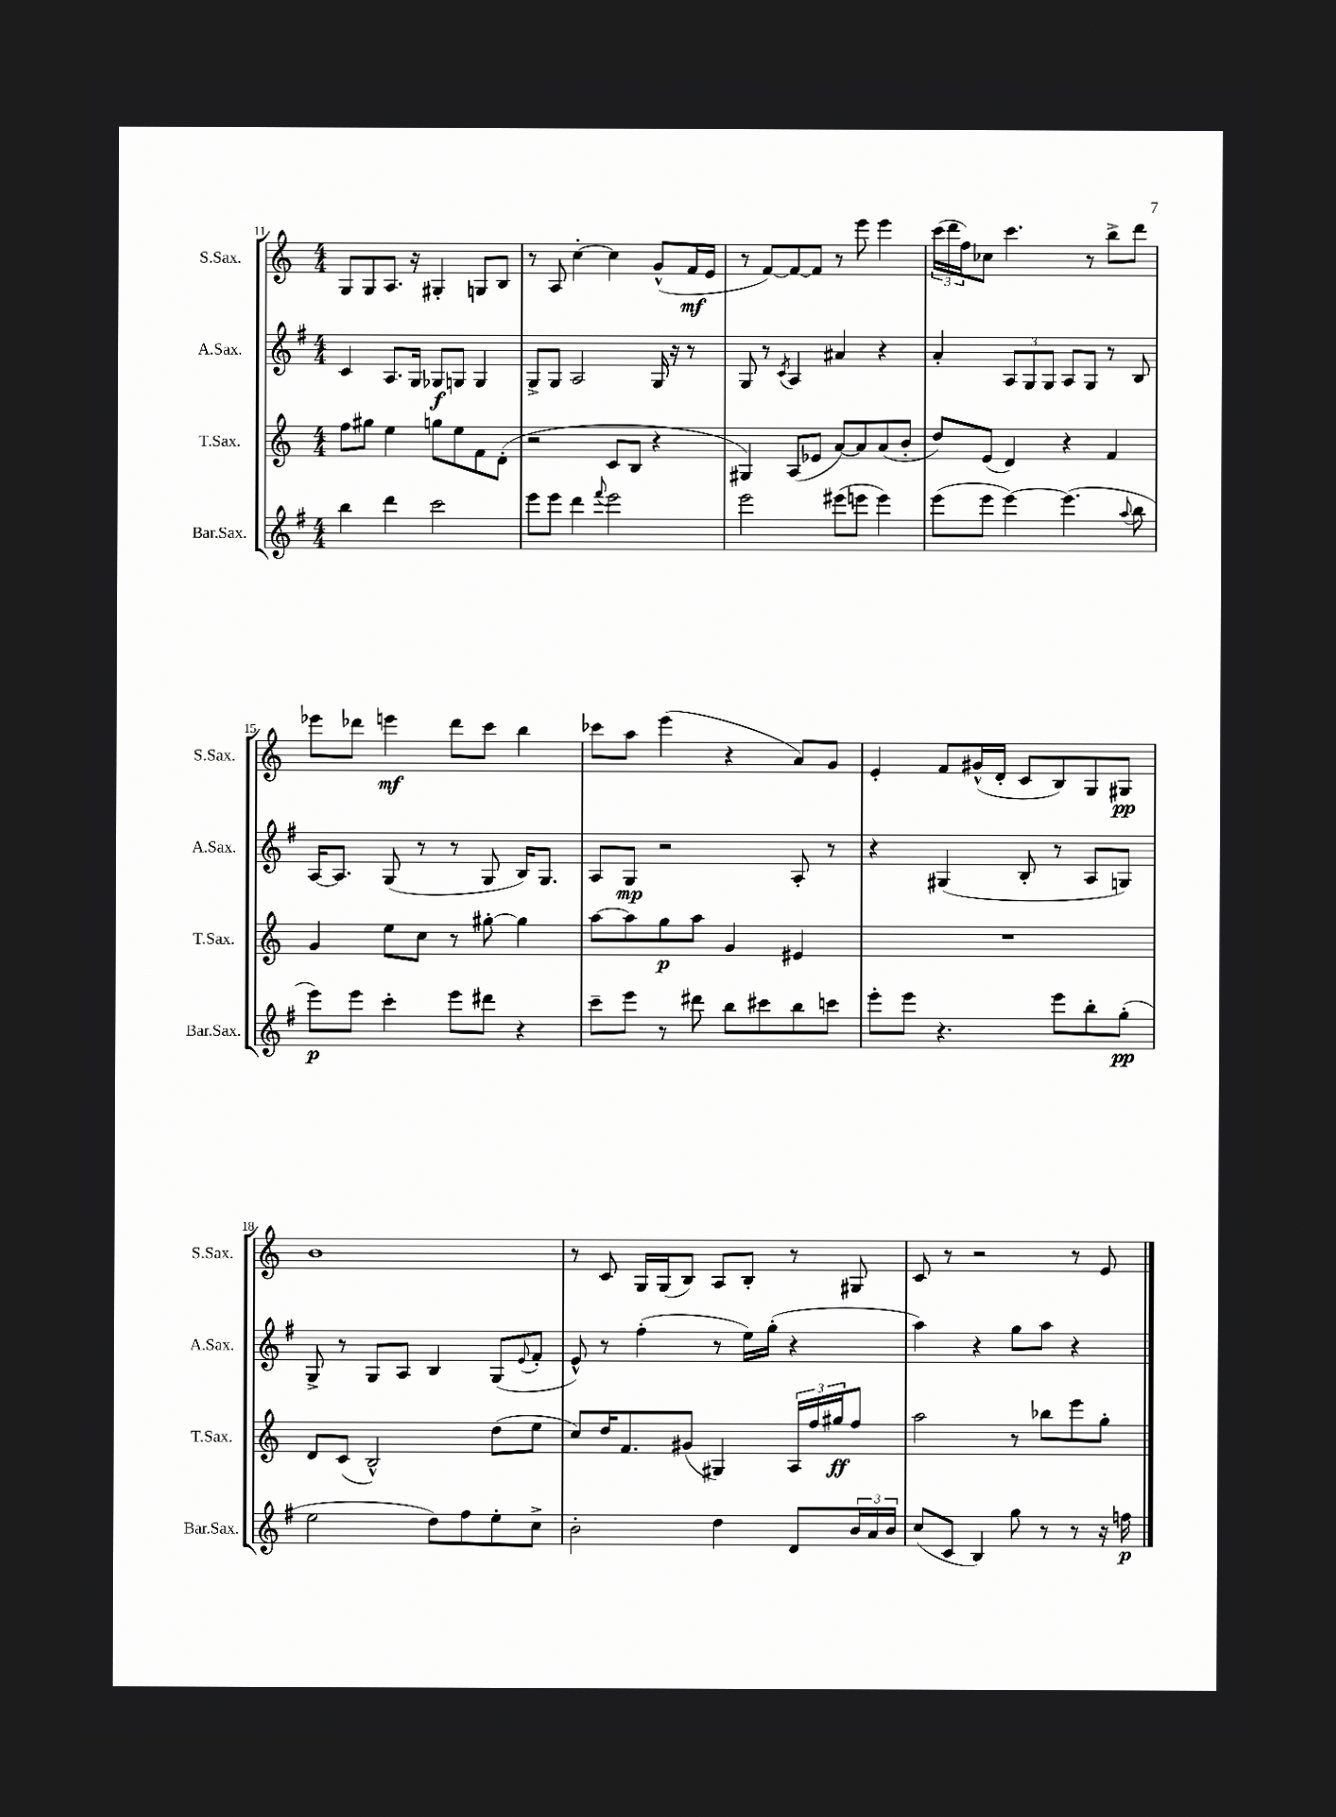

**kern	**kern	**kern	**kern
*staff4	*staff3	*staff2	*staff1
*clefG2	*clefG2	*clefG2	*clefG2
*k[f#]	*k[]	*k[f#]	*k[]
*M4/4	*M4/4	*M4/4	*M4/4
4bb	8ff	4c	8G
.	8gg#	.	8G
4ddd	4ee	8.A	8.A
.	.	16G	16r
2ccc	8gg	8G-	4G#'
.	8ee	8G	.
.	8f	4G	8G
.	(8d'	.	8B
=	=	=	=
8eee	2r	8G^	8r
8eee	.	8G	8A
4ddd	.	2A	[4cc'
8qqfff#	.	.	.
2eee	8c	.	4cc]
.	8B	.	.
.	4r	16G	(8g^^
.	.	16r	.
.	.	8r	16f
.	.	.	16e
=	=	=	=
2eee	4G#)	8G	8r
.	.	8r	[8f)
.	.	8qc	.
.	(8A	4A	8f_
.	8e-	.	8f]
(8eee#	[8a)	4a#	8r
8eee	8a]	.	8eee
4eee)	(8a	4r	4eee
.	8b'	.	.
=	=	=	=
(8eee	8dd)	4a'	(24ccc
.	.	.	24ddd
.	.	.	24ff)
8eee	(8e	.	8cc-
[4eee)	4d)	12A	4.ccc
.	.	12G	.
.	.	12G	.
(4.eee]	4r	8A	.
.	.	8G	8r
.	4f	8r	8bb^
8qqaa	.	.	.
8bb	.	8B	8ddd
=	=	=	=
8eee)	4g	[16A	8eee-
.	.	8.A]	.
8eee	.	.	8ddd-
4ccc'	8ee	(8G	4eee
.	8cc	8r	.
8eee	8r	8r	8ddd-
8ddd#	[8gg#'	8G	8ccc
4r	4gg#]	16B)	4bb
.	.	8.G	.
=	=	=	=
8ccc~	[8aa	8A	8ccc-
8eee	8aa]	8G	8aa
8r	8gg	2r	(4eee
8ddd#	8aa	.	.
8bb	4g	.	4r
8ccc#	.	.	.
8bb	4e#	8A'	8a)
8ccc	.	8r	8g
=	=	=	=
8eee'	1r	4r	4e'
8eee	.	.	.
4.r	.	(4G#	8f
.	.	.	(16g#^^
.	.	.	16d'
.	.	8B'	8c
8eee	.	8r	8B)
8bb'	.	8A	8G
(8gg'	.	8G)	8G#
=	=	=	=
2ee	8d	8G^	1b
.	(8c	8r	.
.	2B^^)	8G	.
.	.	8A	.
8dd)	.	4B	.
8ff#	.	.	.
8ee'	(8dd	(8G	.
.	.	8qqe	.
8cc^	8ee	8f#'	.
=	=	=	=
2b'	8cc)	8e^^)	8r
.	16dd	8r	8c
.	8.f	.	.
.	.	(4ff#'	16G
.	.	.	(16G
.	(8g#	.	8B)
4dd	4G#)	8r	8A
.	.	16ee)	8B'
.	.	(16gg'	.
8d	24A	4r	8r
.	24ff	.	.
.	24gg#	.	.
24b	8ff	.	8G#
24a	.	.	.
24b	.	.	.
=	=	=	=
(8cc	2aa	4aa)	8c
8c	.	.	8r
4B)	.	4r	2r
8gg	8r	8gg	.
8r	8bb-	8aa	.
8r	8eee	4r	8r
16r	8gg'	.	8e
16ff	.	.	.
==	==	==	==
*-	*-	*-	*-
